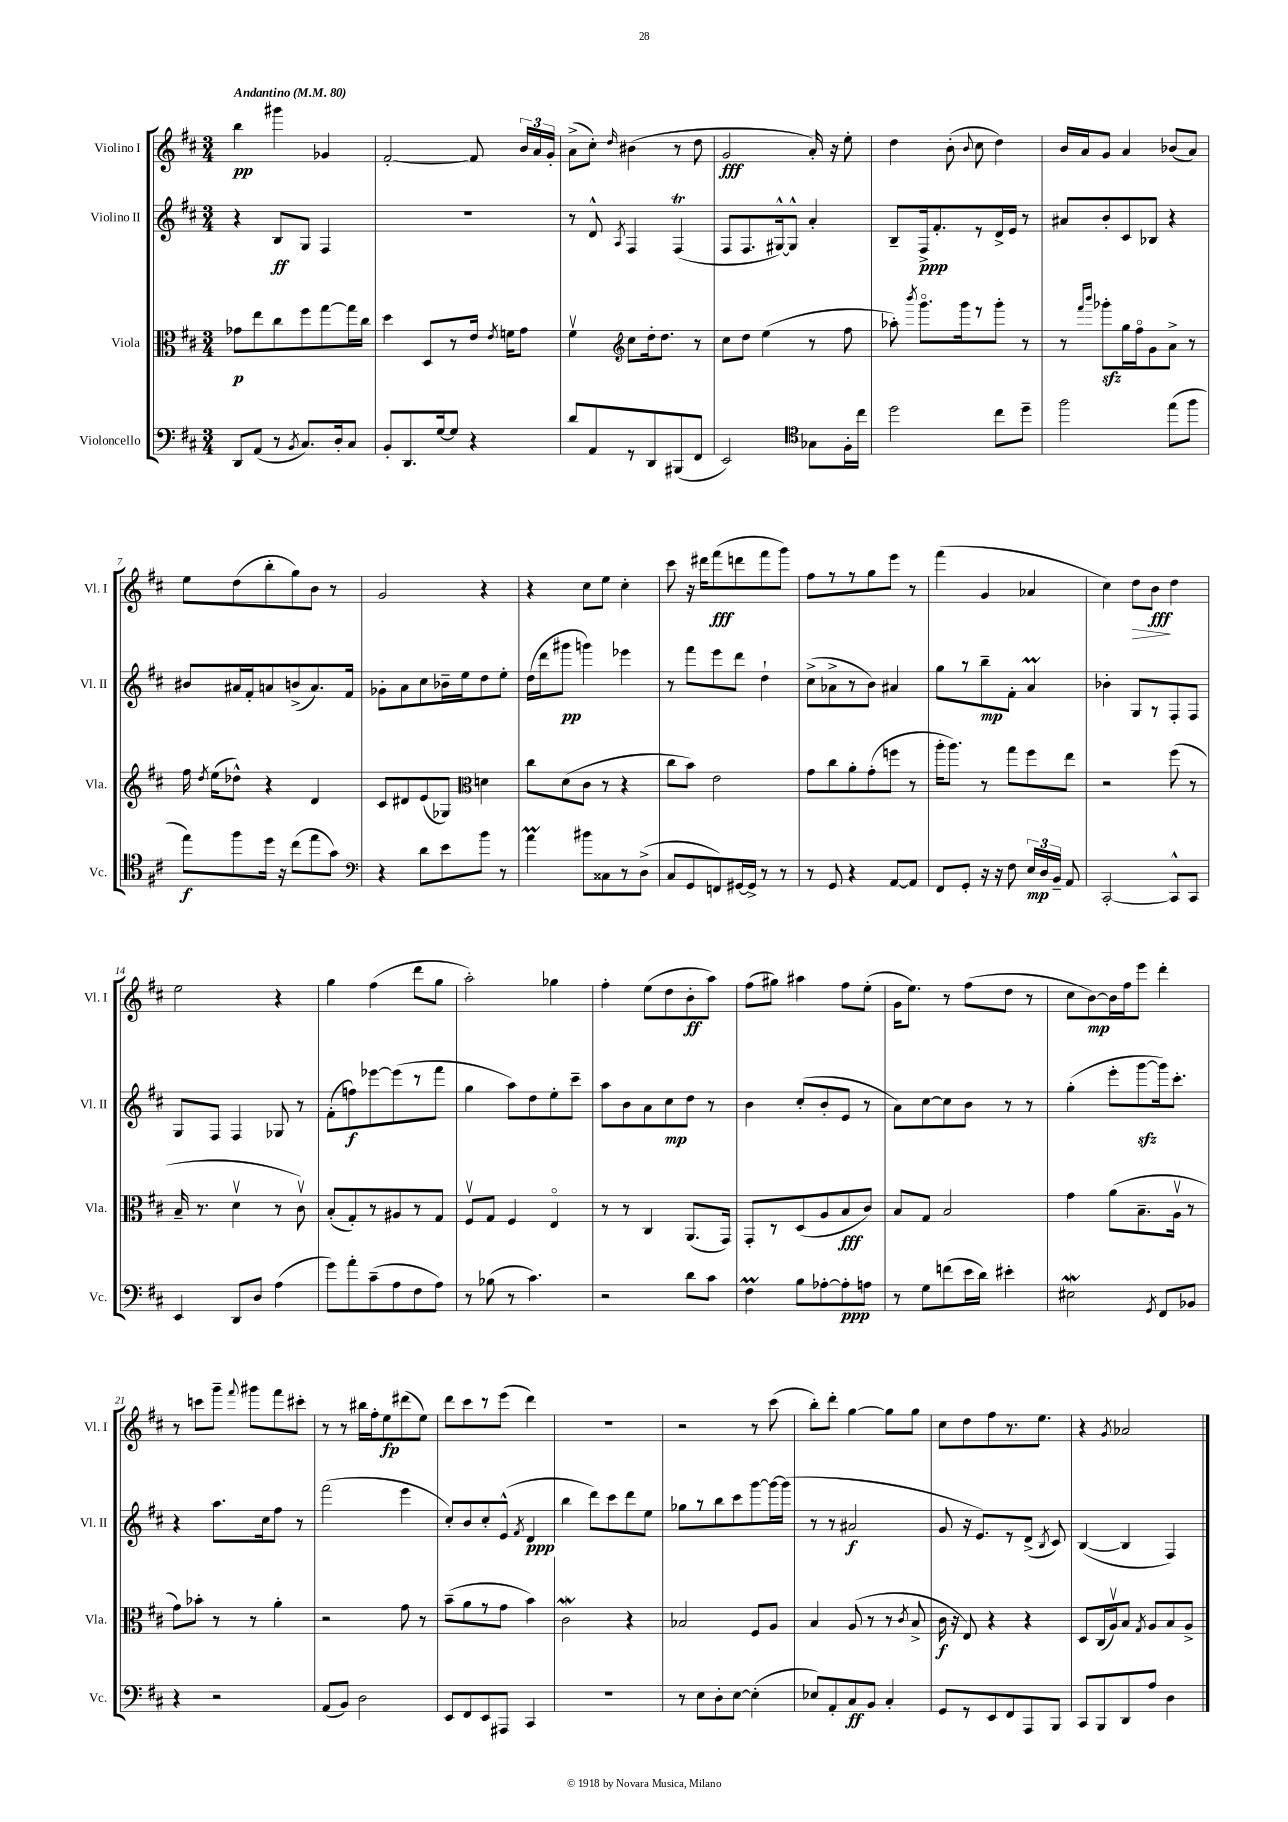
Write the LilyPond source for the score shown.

<<
\new StaffGroup <<
\new Staff = "s0" \with { instrumentName = "Violino I" shortInstrumentName = "Vl. I" } {
    \clef treble \key d \major \numericTimeSignature \time 3/4 \tempo "Andantino" 4 = 80
    \autoBeamOff b''4\pp gis'''4 ges'4 |
    fis'2~-. fis'8 \tuplet 3/2 { b'16[ a'16 g'16]-. } |
    a'8[->( cis''8]-.) \grace { d''16 } bis'4( r8 d''8 |
    g'2\fff a'16-.) r16 e''8-. |
    d''4 b'8-.( \appoggiatura { b'8 } cis''8 d''4) |
    b'16[ a'16 g'8] a'4 bes'8[( a'8]) |
    e''8[ d''8( b''8-. g''8) b'8] r8 |
    g'2 r4 |
    r4 cis''8[ e''8] cis''4-. |
    cis'''8 r16 dis'''16[ fis'''8\fff( d'''8 fis'''8 g'''8]) |
    fis''8[ r8 r8 g''8 e'''8] r8 |
    fis'''4( g'4 aes'4 |
    cis''4) d''8[\> b'8]\fff\! d''4 |
    e''2 r4 |
    g''4 fis''4( d'''8[ g''8] |
    a''2-.) ges''4 |
    fis''4-. e''8[( d''8 b'8-.\ff a''8]) |
    fis''8[( gis''8]) ais''4 fis''8[ e''8]-.( |
    g'16[ e''8.]) r8 fis''8[( d''8] r8 |
    cis''8[ b'8~\mp) b'16 fis''16 e'''8] d'''4-. |
    r8 c'''8[ g'''8]-- \appoggiatura { fis'''8 } gis'''8[ fis'''8 cis'''8]-. |
    r8 r8 bis''16[ fis''16-. e''8\fp dis'''8( e''8]) |
    d'''8[ cis'''8 r8 e'''8]( d'''4) |
    R2. |
    r2 r8 cis'''8( |
    b''8[-.) d'''8]-. g''4~ g''8[ g''8] |
    cis''8[ d''8 fis''8 r8. e''8.] |
    r4 \acciaccatura { g'8 } aes'2 \bar "|." |
}
\new Staff = "s1" \with { instrumentName = "Violino II" shortInstrumentName = "Vl. II" } {
    \clef treble \key d \major \numericTimeSignature \time 3/4
    \autoBeamOff r4 b8[\ff g8] fis4 |
    R2. |
    r8 d'8-^ \acciaccatura { a8 } fis4 fis4\trill( |
    fis8[ fis8. gis16~-^) gis8]-^ a'4-. |
    b8[-- fis16->\ppp fis'8.-. r8 d'16-> e'16] r8 |
    ais'8[ b'8-. cis'8 bes8] r4 |
    bis'8[ ais'16 fis'16-. a'8 b'8->( a'8.) fis'16] |
    ges'8[-. a'8 cis''8 bes'16-- e''16 d''8 e''8]-. |
    d''16[( d'''16 gis'''8]\pp g'''4) ees'''4 |
    r8 fis'''8[ e'''8 d'''8] d''4-! |
    cis''8[->( aes'8-> r8 b'8]) ais'4 |
    g''8[ r8 b''8--\mp fis'8]-. a'4\prall |
    bes'4-. g8[ r8 fis8-. fis8] |
    g8[ fis8] fis4 ges8 r8 |
    fis'8[-.( f''8\f) ees'''8~ ees'''8( r8 fis'''8] |
    g''4 a''8[) d''8 e''8-. cis'''8]-- |
    a''8[ b'8 a'8 cis''8\mp d''8] r8 |
    b'4 cis''8[-.( b'8-. e'8] r8 |
    a'8[) cis''8~ cis''8 b'8] r8 r8 |
    g''4-.( e'''8[-. g'''8~\sfz g'''16) cis'''8.]-. |
    r4 a''8.[ cis''16 fis''8] r8 |
    fis'''2( e'''4 |
    cis''8[-.) b'8 cis''8-. e'8]-^( \acciaccatura { fis'8 } d'4\ppp |
    b''4 d'''8[) cis'''8 d'''8 e''8] |
    ges''8[ r8 b''8 cis'''8 g'''8~ g'''16~ g'''16]( |
    r8 r8 ais'2\f |
    g'8 r16 e'8.[) r8 d'8]->( \acciaccatura { b8 } cis'8) |
    b4~( b4 fis4) \bar "|." |
}
\new Staff = "s2" \with { instrumentName = "Viola" shortInstrumentName = "Vla." } {
    \clef alto \key d \major \numericTimeSignature \time 3/4
    \autoBeamOff ges'8[\p e''8 cis''8 fis''8 g''8~ g''16 cis''16] |
    d''4 d8[ r8 e'16] \acciaccatura { e'8 } f'16[ g'8] |
    fis'4\upbow \clef treble cis''8[ d''16-. d''8.] r8 |
    cis''8[ d''8] e''4( r8 fis''8 |
    aes''8-.) \acciaccatura { b'''8 } g'''8.[\flageolet g'''16 r8 g'''8]-. r8 |
    r8 \grace { fis'''16[ b'''16] } ges'''8[-.\sfz g''16 fis''16\flageolet g'8 a'8]-> r8 |
    fis''16 \acciaccatura { d''8 } e''16[( des''8]-^) r4 d'4 |
    cis'8[ dis'8 e'8( ges8]) \clef alto d'4 |
    cis''8[ d'8( cis'8] r8 r4 |
    cis''8[ b'8]) e'2 |
    g'8[ cis''8 a'8-. g'8-.( f''8] r8 |
    a''16[-. a''8.]) r8 g''8[ fis''8 e''8] |
    r2 fis''8( r8 |
    b16-- r8. d'4\upbow r8 cis'8\upbow) |
    b8[-.( g8-.) r8 ais8 r8 g8] |
    fis8[\upbow g8] fis4 e4\flageolet |
    r8 r8 cis4 a,8.[( g,16]) |
    g,8[-. r8 d8( a8 b8\fff cis'8]) |
    b8[ g8] b2 |
    g'4 a'8[( b8.-- a16]\upbow r8 |
    g'8[) bes'8]-. r8 r8 a'4-. |
    r2 g'8 r8 |
    b'8[--( a'8 r8 g'8] b'4) |
    cis'2\mordent r4 |
    bes2 fis8[ a8] |
    b4 a8( r8 r8 \acciaccatura { cis'8 } b8-> |
    cis'16\f r16 e8) r4 r4 |
    d8[ cis16( a16\upbow) b8] \acciaccatura { g8 } a8[ b8 a8]-> \bar "|." |
}
\new Staff = "s3" \with { instrumentName = "Violoncello" shortInstrumentName = "Vc." } {
    \clef bass \key d \major \numericTimeSignature \time 3/4
    \autoBeamOff d,8[ a,8]( r8 \acciaccatura { b,8 } cis8.[) d16-. cis8] |
    b,8[-. d,8. g16~ g8] r4 |
    d'8[ a,8 r8 d,8 bis,,8( fis,8] |
    e,2) \clef tenor ges8[ fis16-. cis''16] |
    d''2 cis''8[ d''8]-- |
    fis''2 e''8[( fis''8] |
    e''8[\f) fis''8 d''16] r16 cis''8[( e''8 g'8]) |
    \clef bass r4 d'8[ e'8 b'8] r8 |
    a'4\prall bis'8[ cisis8 r8 d8]->( |
    cis8[ g,8 f,8) gis,16~ gis,16]-> r8 r8 |
    r8 g,8 r4 a,8[~ a,8] |
    fis,8[ g,8]-. r16 r16 fis8 \tuplet 3/2 { e16[\mp d16 b,16]-- } a,8 |
    cis,2~-. cis,8[-^ cis,8] |
    e,4 d,8[ d8] a4( |
    g'8[) a'8-. cis'8--( a8 fis8 a8]) |
    r8 bes8( r8 cis'4.) |
    r2 d'8[ cis'8] |
    fis4\prall b8[ aes8~-. aes8-.\ppp a8] |
    r8 g8[ f'8( e'16 d'16]) eis'4-. |
    eis2\mordent \acciaccatura { g,8 } fis,8[ bes,8] |
    r4 r2 |
    a,8[( b,8]) d2 |
    e,8[ fis,8 e,8 ais,,8] cis,4 |
    R2. |
    r8 e8[ d8-. e8]~ e4-.( |
    ees8[) a,8-. cis8\ff b,8] cis4-. |
    g,8[ r8 e,8 fis,8 a,,8 b,,8] |
    cis,8[ b,,8 d,8 a8] d4 \bar "|." |
}
>>
>>
